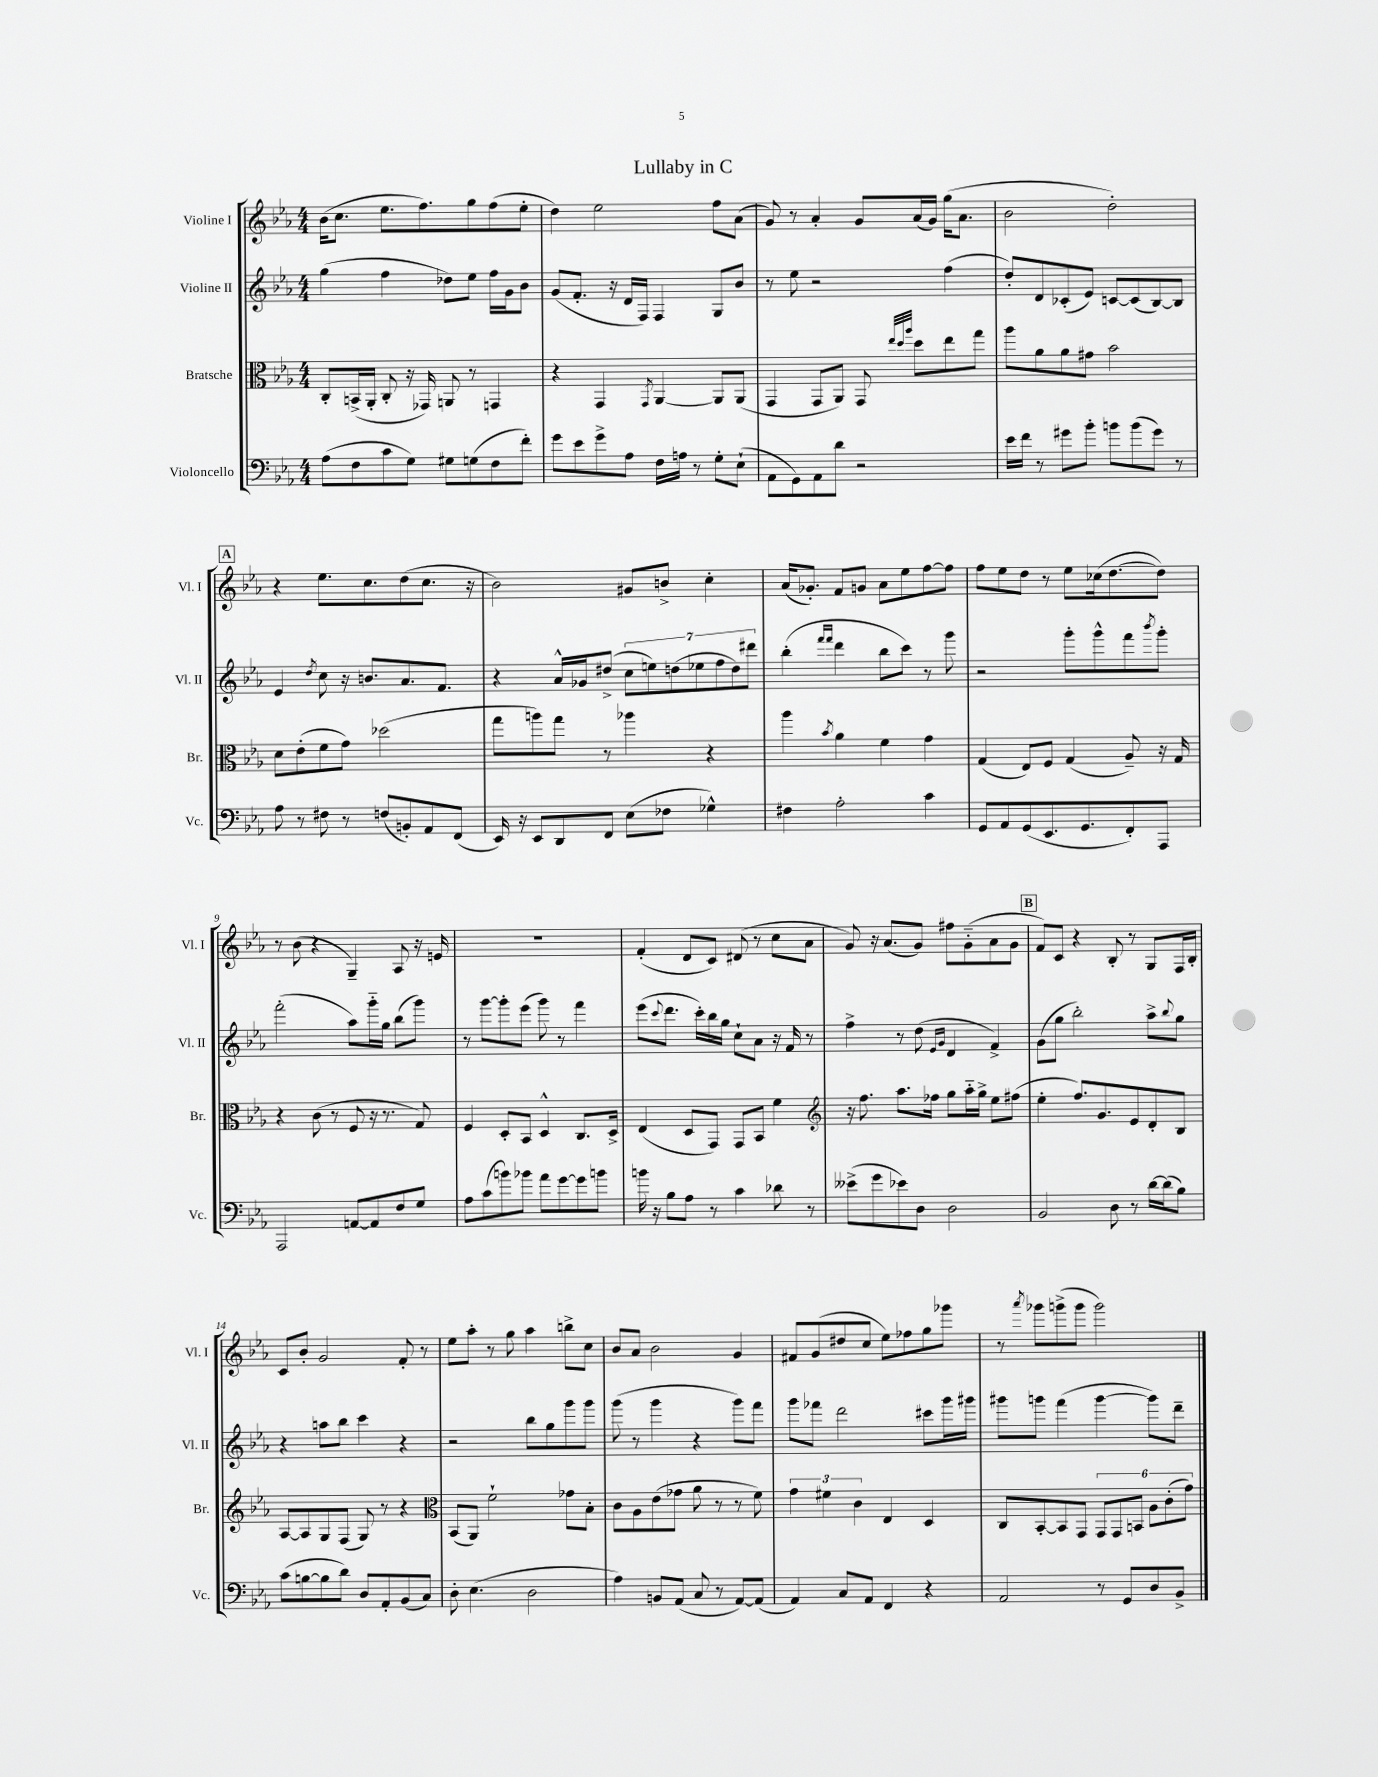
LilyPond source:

\header { title = "Lullaby in C" }
<<
\new StaffGroup <<
\new Staff = "s0" \with { instrumentName = "Violine I" shortInstrumentName = "Vl. I" } {
    \clef treble \key ees \major \numericTimeSignature \time 4/4
    bes'16( c''8. ees''8. f''8.) g''8 f''8( ees''8-. |
    d''4) ees''2 f''8 aes'8( |
    g'8) r8 aes'4-. g'8 aes'16( g'16) g''16( aes'8. |
    bes'2 d''2-.) |
    \mark \markup { \box "A" } r4 ees''8. c''8. d''8( c''8. r16 |
    bes'2) gis'8 b'8-> c''4-. |
    aes'16( ges'8.-.) f'8 g'8 aes'8 ees''8 f''8~ f''8 |
    f''8 ees''8 d''8 r8 ees''8 ces''16( d''8.~ d''8) |
    r8 bes'8( r4 g4--) aes8 r16 e'16 |
    R1 |
    f'4-.( d'8 c'8) dis'8( r8 c''8 aes'8 |
    g'8) r16 aes'8.( g'8) fis''8 g'8-_( aes'8 g'8 |
    \mark \markup { \box "B" } f'8) c'8 r4 bes8-. r8 g8 f16 bes16-. |
    c'8 bes'8-. g'2 f'8-. r8 |
    ees''8 aes''8-. r8 g''8 aes''4 b''8-> c''8 |
    bes'8 aes'8 bes'2 g'4 |
    fis'8 g'8( dis''8 c''8 ees''8) fes''8 g''8 ges'''8 |
    r8 \acciaccatura { aes'''8 } ges'''8 g'''8->( g'''8 g'''2) \bar "|." |
}
\new Staff = "s1" \with { instrumentName = "Violine II" shortInstrumentName = "Vl. II" } {
    \clef treble \key ees \major \numericTimeSignature \time 4/4
    g''4( f''4 des''8) ees''8 f''16 g'16 bes'8 |
    g'8( f'8.-. r16 d'16 f16) f4 g8 bes'8 |
    r8 ees''8 r2 f''4( |
    d''8-.) d'8 ces'8-.( ees'8) c'8~ c'8( bes8~) bes8 |
    \mark \markup { \box "A" } ees'4 \acciaccatura { d''8 } c''8 r16 b'8. aes'8. f'8. |
    r4 aes'16-^ ges'16 dis''8->( \tuplet 7/4 { c''8 e''8) d''8( ees''8 f''8 d''8) dis'''8 } |
    bes''4-.( \grace { f'''16 f'''16 } d'''4 bes''8 c'''8) r8 g'''8 |
    r2 g'''8-. g'''8-^ f'''8 \acciaccatura { bes'''8 } g'''8-. |
    f'''2-.( aes''8) g'''16-_ g''16 bes''8( g'''8) |
    r8 g'''8~ g'''8-. ees'''8( g'''8) r8 f'''4 |
    ees'''8( \appoggiatura { c'''8 } d'''8. c'''16-.) bes''16 g''16 c''8-! aes'8 r16 f'16 r8 |
    f''4-> r8 d''8( \grace { ees'16 g'16 } d'4 f'4->) |
    \mark \markup { \box "B" } g'8( g''8 bes''2-.) aes''8-> \appoggiatura { bes''8 } g''8 |
    r4 a''8 bes''8 c'''4 r4 |
    r2 bes''8 g''8 g'''8 g'''8 |
    g'''8( r8 g'''4 r4 g'''8) f'''8 |
    g'''8 fes'''8 d'''2 cis'''8 g'''16 gis'''16 |
    gis'''8 g'''8 f'''4( g'''4~ g'''8) d'''8-- \bar "|." |
}
\new Staff = "s2" \with { instrumentName = "Bratsche" shortInstrumentName = "Br." } {
    \clef alto \key ees \major \numericTimeSignature \time 4/4
    c8-. b,16->( aes,16-. c8-. r16 ges,16) a,8 r8 g,4 |
    r4 g,4 \acciaccatura { g,8 } aes,4~ aes,8 aes,8( |
    g,4 g,8 aes,8) g,8 \grace { ees''32 d''32 aes''32 } d''8 ees''8 g''8 |
    aes''8 aes'8 aes'8 gis'8 bes'2 |
    \mark \markup { \box "A" } d'8 ees'8-.( f'8 g'8) des''2( |
    g''8 a''8) g''8 r8 aes''4 r4 |
    aes''4 \acciaccatura { bes'8 } aes'4 f'4 g'4 |
    g4( ees8) f8 g4( aes8--) r16 g16 |
    r4 c'8( r8 f8 r16 r8. g8) |
    f4 d8-. bes,8 d4-^ c8. d16-> |
    ees4( d8 g,8) g,8 bes,8 f'4 |
    \clef treble r16 f''8. aes''8. fes''16 g''8 aes''16-_ g''16-> ees''8 fis''8( |
    \mark \markup { \box "B" } ees''4-. f''8.) g'8. ees'8 d'8-. bes8 |
    aes8~ aes8 g8 f8( g8) r8 r4 |
    \clef alto bes,8( aes,8) f'2-! ges'8 bes8-. |
    c'8 aes8 ees'8( ges'8 aes'8 r8 r8 f'8) |
    \tuplet 3/2 { g'4 fis'4 c'4 } ees4 d4 |
    c8 bes,8~-. bes,8 g,8 \tuplet 6/4 { g,8 g,8 b,8 aes8 c'8-.( g'8) } \bar "|." |
}
\new Staff = "s3" \with { instrumentName = "Violoncello" shortInstrumentName = "Vc." } {
    \clef bass \key ees \major \numericTimeSignature \time 4/4
    aes8( f8 c'8 g8) gis8 g8( f8 f'8-.) |
    g'8 ees'8 g'8-> aes8 f16 a16 r8 g8-. ees8-!( |
    aes,8 g,8) aes,8 d'8 r2 |
    ees'16 f'16 r8 gis'8 bes'8-. b'8 b'8( gis'8) r8 |
    \mark \markup { \box "A" } aes8 r8 fis8 r8 f8( b,8-.) aes,8 f,8( |
    ees,16) r16 ees,8 d,8 f,8 ees8( fes8 ges4-^) |
    fis4 aes2-. c'4 |
    g,8 aes,8 g,8( ees,8. g,8. f,8-.) aes,,8 |
    aes,,2 a,8~ a,8 f8 g8 |
    aes8 c'8( b'8) bes'8 aes'8 g'8~ g'8 b'8 |
    b'16 r16 bes8 aes8 r8 c'4 des'8 r8 |
    eeses'8->( g'8 ees'8) d8 d2 |
    \mark \markup { \box "B" } bes,2 d8 r8 d'16~ d'16( bes8) |
    c'8( b8~ b8 d'8) d8 aes,8-. bes,8( c8) |
    d8-. ees4.( d2 |
    aes4) b,8 aes,8( c8 r8 aes,8~) aes,8( |
    aes,4) c8 aes,8 f,4 r4 |
    aes,2 r8 g,8 d8 bes,8-> \bar "|." |
}
>>
>>
